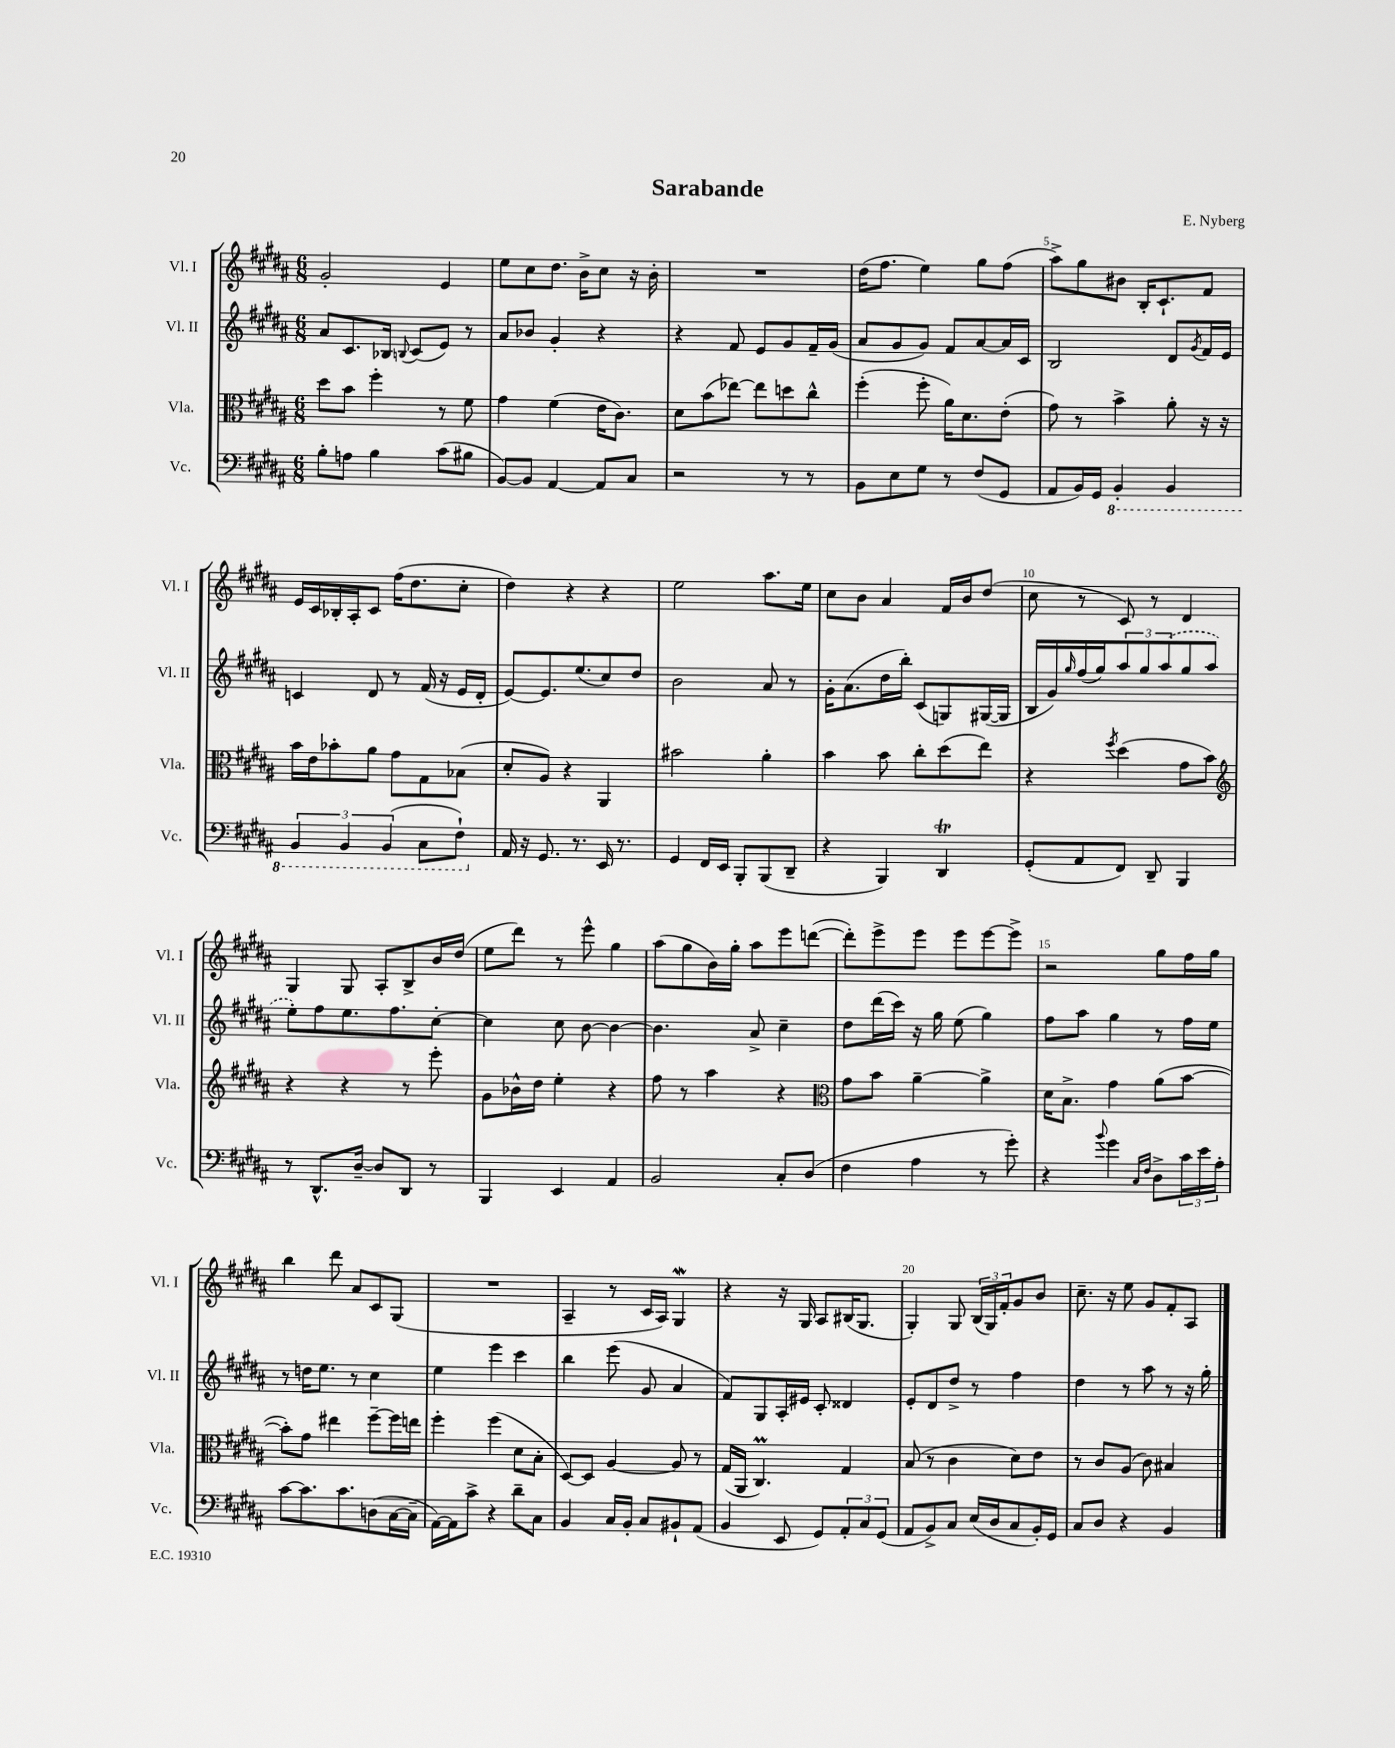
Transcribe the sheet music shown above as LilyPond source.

\header { title = "Sarabande" composer = "E. Nyberg" }
<<
\new StaffGroup <<
\new Staff = "s0" \with { instrumentName = "Vl. I" shortInstrumentName = "Vl. I" } {
    \clef treble \key b \major \numericTimeSignature \time 6/8
    gis'2-. e'4 |
    e''8 cis''8 dis''8. b'16-> cis''8 r16 b'16-. |
    R2. |
    dis''16( fis''8. e''4) gis''8 fis''8( |
    ais''8->) gis''8 bis'8 b16-. cis'8.-! fis'8 |
    e'16 cis'16 bes16-. ais16-. cis'8 fis''16( dis''8. cis''8-. |
    dis''4) r4 r4 |
    e''2 ais''8. e''16 |
    cis''8 b'8 ais'4 fis'16 b'16 dis''8( |
    cis''8 r8 cis'8) r8 dis'4 |
    gis4 gis8 ais8-. b8-> b'16 dis''16( |
    e''8 dis'''8) r8 e'''8-^ gis''4 |
    ais''8( gis''8 b'16) gis''16-. ais''8 e'''8 d'''8~( |
    d'''8-.) e'''8-> e'''8 e'''8 e'''8~ e'''8-> |
    r2 gis''8 fis''16 gis''16 |
    b''4 dis'''8 ais'8 cis'8 gis8( |
    R2. |
    ais4-- r8 cis'16 ais16) gis4\mordent |
    r4 r16 gis16 ais8 bis16( gis8. |
    gis4-.) gis8 \tuplet 3/2 { b16( gis16) fis'16-. } gis'8 b'8 |
    cis''8.-- r16 e''8 gis'8 fis'8-. ais8 \bar "|." |
}
\new Staff = "s1" \with { instrumentName = "Vl. II" shortInstrumentName = "Vl. II" } {
    \clef treble \key b \major \numericTimeSignature \time 6/8
    ais'8 cis'8. bes16 \appoggiatura { b8 } cis'8( e'8) r8 |
    ais'8 bes'8 gis'4-. r4 |
    r4 fis'8 e'8 gis'8 fis'16-- gis'16( |
    ais'8 gis'8 gis'8) fis'8 ais'8~ ais'16 cis'16 |
    b2 dis'8 \acciaccatura { gis'8 } fis'16 e'16 |
    c'4 dis'8 r8 fis'16( r16 e'16 dis'16-. |
    e'8~) e'8. e''8.( cis''8) dis''8 |
    b'2 ais'8 r8 |
    gis'16-. ais'8.( dis''16 b''16-.) cis'8( g8) gis16~( gis16 |
    b16 gis'16) \grace { gis''16 } fis''16( gis''16) \tuplet 3/2 { ais''8 gis''8 \once \slurDashed ais''8( } gis''8 ais''8 |
    e''8-.) fis''8 e''8. fis''8. cis''8~-. |
    cis''4 cis''8 b'8~ b'4~ |
    b'4. ais'8-> cis''4-- |
    dis''8 dis'''16( cis'''16) r16 gis''16 e''8( gis''4) |
    fis''8 ais''8 gis''4 r8 fis''16 e''16 |
    r8 d''16 e''8. r8 cis''4 |
    e''4 e'''4 cis'''4 |
    b''4 e'''8( gis'8 ais'4 |
    fis'8) gis8 ais16-. eis'16 cis'8-. disis'4 |
    e'8-. dis'8 dis''8-> r8 fis''4 |
    dis''4 r8 ais''8 r8 r16 gis''16-. \bar "|." |
}
\new Staff = "s2" \with { instrumentName = "Vla." shortInstrumentName = "Vla." } {
    \clef alto \key b \major \numericTimeSignature \time 6/8
    dis''8 b'8 fis''4-. r8 fis'8 |
    gis'4 fis'4( e'16 cis'8.) |
    dis'8 b'8( ees''8~) ees''8 d''8 cis''8-^ |
    fis''4-.( fis''8-. ais'16) dis'8. e'8-.( |
    gis'8) r8 b'4-> ais'8-. r16 r16 |
    b'16 e'16 bes'8-. ais'8 gis'8 gis8 bes8( |
    dis'8-. ais8) r4 ais,4 |
    bis'2 ais'4-. |
    b'4 b'8 cis''8-. dis''8( e''8) |
    r4 \acciaccatura { fis''8 } dis''4( gis'8 b'8) |
    \clef treble r4 r4 r8 e'''8-. |
    gis'8 bes'16-^ dis''16 e''4-. r4 |
    fis''8 r8 ais''4 r4 |
    \clef alto gis'8 b'8 ais'4~-- ais'4-> |
    dis'16 b8.-> gis'4 ais'8( b'8~ |
    b'8-.) gis'8 eis''4 fis''8~-- fis''16 e''16 |
    fis''4-. fis''4( dis'8 b8-. |
    dis8~) dis8 ais4~ ais8 r8 |
    gis16( ais,16 cis4.\prall) gis4 |
    b8( r8 cis'4 dis'8) e'8 |
    r8 cis'8 ais8( cis'8) bis4 \bar "|." |
}
\new Staff = "s3" \with { instrumentName = "Vc." shortInstrumentName = "Vc." } {
    \clef bass \key b \major \numericTimeSignature \time 6/8
    b8-. a8 b4 cis'8( bis8 |
    b,8~) b,8 ais,4~ ais,8 cis8 |
    r2 r8 r8 |
    b,8 e8 gis8 r8 fis8( gis,8 |
    ais,8 b,16) gis,16 \ottava #-1 b,,4-. b,,4 |
    \tuplet 3/2 { b,,4 b,,4 b,,4( } cis,8 fis,8-!) \ottava #0 |
    ais,16 r16 gis,8. r8. e,16 r8. |
    gis,4 fis,16 e,16 b,,8-. b,,8( dis,8-- |
    r4 b,,4) dis,4\trill |
    gis,8-.( ais,8 fis,8) dis,8-- b,,4 |
    r8 dis,8.-^ dis16~-- dis8 dis,8 r8 |
    b,,4 e,4 ais,4 |
    b,2 cis8-. dis8( |
    fis4 ais4 r8 gis'8-.) |
    r4 \appoggiatura { b'8 } gis'4 \grace { cis16 fis16 } dis8-> \tuplet 3/2 { cis'16 e'16 ais16-. } |
    cis'8~ cis'8. cis'8. d8( cis16~ cis16-- |
    ais,16~) ais,16 cis'8-> r4 dis'8-- cis8 |
    b,4 cis16 b,16-. cis8 bis,8-! ais,8( |
    b,4 e,8 gis,8) \tuplet 3/2 { ais,8-. cis8 gis,8( } |
    ais,8 b,8->) cis8 e16( dis16 cis8 b,16-.) gis,16 |
    cis8 dis8 r4 b,4 \bar "|." |
}
>>
>>
\layout { \context { \Score \override BarNumber.break-visibility = ##(#f #t #t) barNumberVisibility = #(every-nth-bar-number-visible 5) } }
